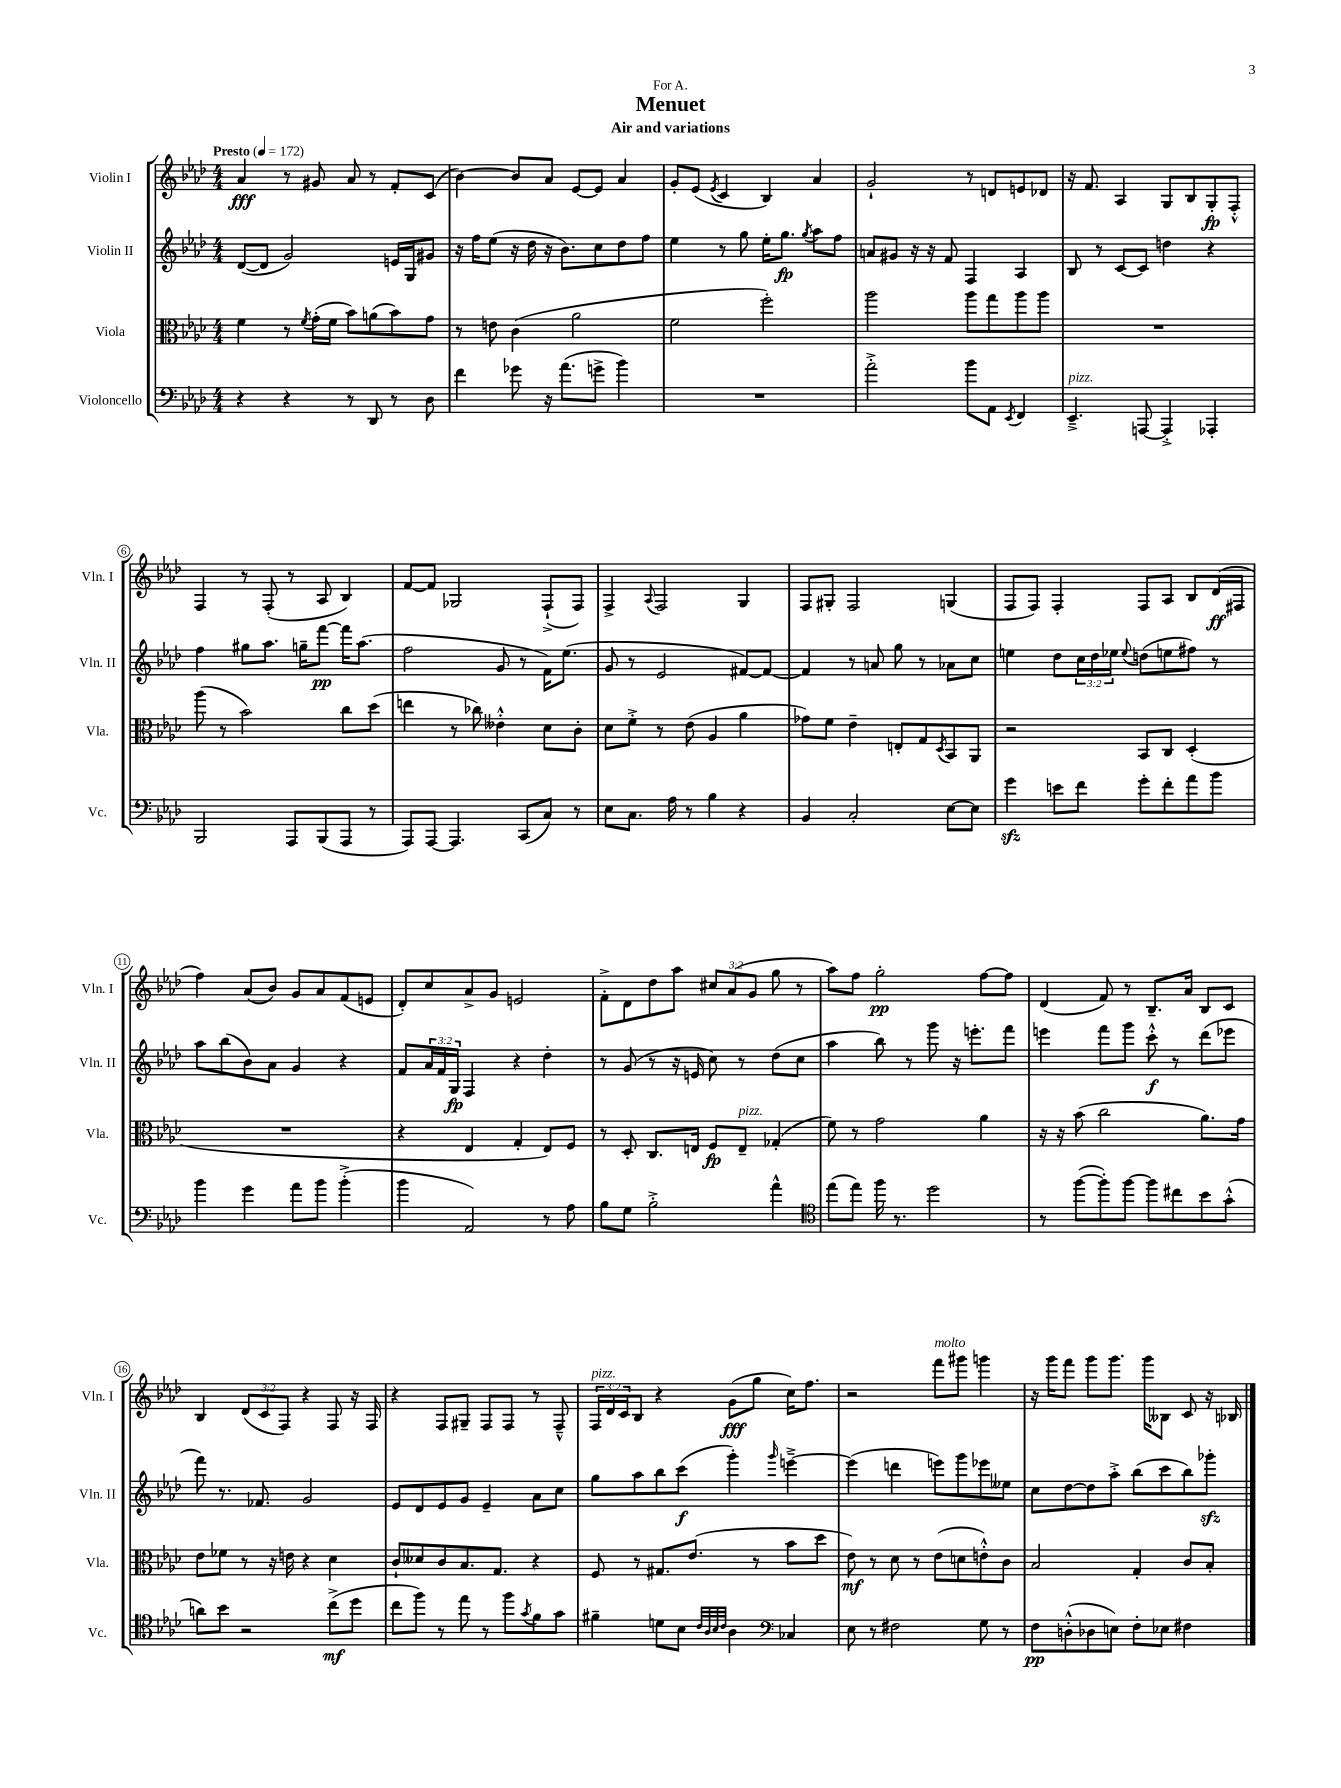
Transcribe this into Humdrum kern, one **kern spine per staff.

**kern	**dynam	**kern	**dynam	**kern	**dynam	**kern	**dynam
*part4	*part4	*part3	*part3	*part2	*part2	*part1	*part1
*staff4	*staff4	*staff3	*staff3	*staff2	*staff2	*staff1	*staff1
*I"Violoncello	*	*I"Viola	*	*I"Violin II	*	*I"Violin I	*
*I'Vc.	*	*I'Vla.	*	*I'Vln. II	*	*I'Vln. I	*
*clefF4	*	*clefC3	*	*clefG2	*	*clefG2	*
*k[b-e-a-d-]	*	*k[b-e-a-d-]	*	*k[b-e-a-d-]	*	*k[b-e-a-d-]	*
*M4/4	*	*M4/4	*	*M4/4	*	*M4/4	*
*MM172	*	*MM172	*	*MM172	*	*MM172	*
=1	=1	=1	=1	=1	=1	=1	=1
!	!	!	!	!	!	!LO:TX:a:B:t=Presto	!
4r	.	4f\	.	([8d-/L	.	4a-/	fff
.	.	.	.	8d-/J]	.	.	.
4r	.	8r	.	2g/)	.	8r	.
.	.	8qf/	.	.	.	.	.
.	.	(16g'\LL	.	.	.	8g#X/	.
.	.	16f\JJ	.	.	.	.	.
8r	.	8b-\L)	.	.	.	8a-/	.
8DD-/	.	(8an\	.	.	.	8r	.
8r	.	8b-\)	.	16en/LL	.	8f'/L	.
.	.	.	.	16G/J	.	.	.
8D-\	.	8g\J	.	8g#X/J	.	(8c/J	.
=2	=2	=2	=2	=2	=2	=2	=2
4f\	.	8r	.	16r	.	[4b-\)	.
.	.	.	.	16ff\KL	.	.	.
.	.	8en\	.	(8ee-\J	.	.	.
8g-X\	.	(4c\	.	16r	.	8b-/L]	.
.	.	.	.	16dd-\	.	.	.
16r	.	.	.	16r	.	8a-/J	.
(8.a-\L	.	.	.	8.b-\L)	.	.	.
.	.	2a-\	.	.	.	[8e-/L	.
8gn^\J	.	.	.	8cc\	.	8e-/J]	.
4b-\)	.	.	.	8dd-\	.	4a-/	.
.	.	.	.	8ff\J	.	.	.
=3	=3	=3	=3	=3	=3	=3	=3
1r	.	2f\	.	4ee-\	.	8g'/L	.
.	.	.	.	.	.	(8e-/J	.
.	.	.	.	.	.	8qe-/	.
.	.	.	.	8r	.	4c/	.
.	.	.	.	8gg\	.	.	.
.	.	2ff'\)	.	16ee-'\KL	.	4B-/)	.
.	.	.	.	8.gg\J	fp	.	.
.	.	.	.	8qgg/	.	.	.
.	.	.	.	8aa-\L	.	4a-/	.
.	.	.	.	8ff\J	.	.	.
=4	=4	=4	=4	=4	=4	=4	=4
2a-'^\	.	2aa-\	.	8an/L	.	2g`/	.
.	.	.	.	8g#X/J	.	.	.
.	.	.	.	16r	.	.	.
.	.	.	.	16r	.	.	.
.	.	.	.	8f/	.	.	.
8b-\L	.	8aa-\L	.	4F/	.	8r	.
8AA-\J	.	8gg\	.	.	.	8dn/L	.
8qEE-/	.	.	.	.	.	.	.
4FF/	.	8aa-\	.	4A-/	.	8en/	.
.	.	8aa-\J	.	.	.	8d-X/J	.
=5	=5	=5	=5	=5	=5	=5	=5
!LO:TX:a:i:t=pizz.	!	!	!	!	!	!	!
4.EE-~^/	.	1r	.	8B-/	.	16r	.
.	.	.	.	.	.	8.f/	.
.	.	.	.	8r	.	.	.
.	.	.	.	[8c/L	.	4A-/	.
[8AAAn/	.	.	.	8c/J]	.	.	.
4AAA'^/]	.	.	.	4ddn\	.	8G/L	.
.	.	.	.	.	.	8B-/	.
4AAA-X'/	.	.	.	4r	.	8G'/	fp
.	.	.	.	.	.	8F'^^/J	.
!!LO:LB:g=z
=6	=6	=6	=6	=6	=6	=6	=6
2BBB-/	.	(8aa-\	.	4ff\	.	4F/	.
.	.	8r	.	.	.	.	.
.	.	2b-\)	.	8gg#X\L	.	8r	.
.	.	.	.	8.aa-\J	.	(8F'/	.
8AAA-/L	.	.	.	.	.	8r	.
.	.	.	.	16ggn~\KL	.	.	.
(8BBB-/	.	.	.	[8fff\J	pp	8A-/	.
8AAA-/J	.	8cc\L	.	16fff\KL]	.	4B-/)	.
.	.	.	.	(8.aa-\J	.	.	.
8r	.	(8dd-\J	.	.	.	.	.
=7	=7	=7	=7	=7	=7	=7	=7
8AAA-/L)	.	4een\	.	2ff\	.	[8f/L	.
[8AAA-/J	.	.	.	.	.	8f/J]	.
4.AAA-/]	.	8r	.	.	.	2G-X/	.
.	.	8cc-X\)	.	.	.	.	.
.	.	4e--X'^^\	.	8g/	.	.	.
(8CC/L	.	.	.	8r	.	.	.
8C/J)	.	8d-\L	.	16f\KL)	.	(8F`^/L	.
.	.	.	.	(8.ee-\J	.	.	.
8r	.	8c'\J	.	.	.	8F/J)	.
=8	=8	=8	=8	=8	=8	=8	=8
8E-\L	.	8d-\L	.	8g/	.	4F^/	.
8.C\J	.	8f'^\J	.	8r	.	.	.
.	.	.	.	.	.	8qqA-/	.
.	.	8r	.	2e-/	.	2F/	.
16A-\	.	.	.	.	.	.	.
8r	.	(8e-\	.	.	.	.	.
4B-\	.	4A-/	.	.	.	.	.
4r	.	4a-\	.	[8f#X/L)	.	4G/	.
.	.	.	.	8f#/J_	.	.	.
=9	=9	=9	=9	=9	=9	=9	=9
4BB-/	.	8g-X\L)	.	4f#/]	.	8F/L	.
.	.	8f\J	.	.	.	8G#X'/J	.
2C'/	.	4e-~\	.	8r	.	2F/	.
.	.	.	.	8an/	.	.	.
.	.	8En'/L	.	8gg\	.	.	.
.	.	8G/	.	8r	.	.	.
.	.	8qD-/	.	.	.	.	.
[8E-\L	.	8BB-/	.	8a-X\L	.	(4Gn/	.
8E-\J]	.	8AA-/J	.	8cc\J	.	.	.
=10	=10	=10	=10	=10	=10	=10	=10
4gzz\	.	2r	.	4een\	.	8F/L	.
.	.	.	.	.	.	8F/J)	.
8en\L	.	.	.	8dd-\L	.	4F'/	.
8f\J	.	.	.	24cc\L	.	.	.
.	.	.	.	24dd-\	.	.	.
.	.	.	.	24ee-X\JJ	.	.	.
.	.	.	.	8qqee-/	.	.	.
8g'\L	.	8BB-/L	.	(8ddn\L	.	8F/L	.
8f'\	.	8C/J	.	8een\	.	8A-/J	.
8a-\	.	(4D-'/	.	8ff#X\J)	.	8B-/L	.
8b-\J	.	.	.	8r	.	(16d-/L	ff
.	.	.	.	.	.	16F#X/JJ	.
!!LO:LB:g=z
=11	=11	=11	=11	=11	=11	=11	=11
4b-\	.	1r	.	8aa-\L	.	4ff\)	.
.	.	.	.	(8bb-\	.	.	.
4g\	.	.	.	8b-\)	.	(8a-/L	.
.	.	.	.	8a-\J	.	8b-/J)	.
8a-\L	.	.	.	4g/	.	8g/L	.
8b-\J	.	.	.	.	.	8a-/	.
(4b-'^\	.	.	.	4r	.	(8f/	.
.	.	.	.	.	.	8en/J	.
=12	=12	=12	=12	=12	=12	=12	=12
4b-\	.	4r	.	8f/L	.	8d-'/L)	.
.	.	.	.	24a-/L	.	8cc/	.
.	.	.	.	24f/	.	.	.
.	.	.	.	24G/JJ	fp	.	.
2AA-/)	.	4E-/	.	4F/	.	8a-^/	.
.	.	.	.	.	.	8g/J	.
.	.	4G'/	.	4r	.	2en/	.
8r	.	8E-/L)	.	4dd-'\	.	.	.
8A-\	.	8F/J	.	.	.	.	.
=13	=13	=13	=13	=13	=13	=13	=13
8B-\L	.	8r	.	8r	.	8f'^\L	.
8G\J	.	8D-'/	.	(8g/	.	8d-\	.
2B-'^\	.	8.C/L	.	8r	.	8dd-\	.
.	.	.	.	16r	.	8aa-\J	.
.	.	16En/Jk	.	16en/	.	.	.
.	.	8F/L	fp	8cc\)	.	12cc#X/L	.
.	.	.	.	.	.	(12a-/	.
!	!	!LO:TX:a:i:t=pizz.	!	!	!	!	!
.	.	8E~/J	.	8r	.	.	.
.	.	.	.	.	.	12g/J	.
4a-^^\	.	(4G-X'/	.	(8dd-\L	.	8gg\	.
.	.	.	.	8cc\J	.	8r	.
=14	=14	=14	=14	=14	=14	=14	=14
*clefC4	*	*	*	*	*	*	*
(8ee-\L	.	8f\)	.	4aa-\	.	8aa-\L)	.
8ee-\J)	.	8r	.	.	.	8ff\J	.
16ff\	.	2g\	.	8bb-\)	.	2gg'\	pp
8.r	.	.	.	.	.	.	.
.	.	.	.	8r	.	.	.
2dd-\	.	.	.	8ggg\	.	.	.
.	.	.	.	16r	.	.	.
.	.	.	.	8.eeen'\L	.	.	.
.	.	4a-\	.	.	.	[8ff\L	.
.	.	.	.	8fff\J	.	8ff\J]	.
=15	=15	=15	=15	=15	=15	=15	=15
8r	.	16r	.	4eeen\	.	(4d-/	.
.	.	16r	.	.	.	.	.
([8ff\L	.	(8b-\	.	.	.	.	.
8ff'\])	.	2cc\	.	8fff\L	.	8f/)	.
[8ff\J	.	.	.	8ggg\J	.	8r	.
8ff\L]	.	.	.	8ccc'^^\	f	8.B-~/L	.
8cc#X\	.	.	.	8r	.	.	.
.	.	.	.	.	.	16a-/Jk	.
8b-\	.	8.a-\L)	.	(8ddd-\L	.	8B-/L	.
(8g'^^\J	.	.	.	8eee-X\J	.	8c/J	.
.	.	16g\Jk	.	.	.	.	.
!!LO:LB:g=z
=16	=16	=16	=16	=16	=16	=16	=16
8an\L)	.	8e-\L	.	8fff\)	.	4B-/	.
8b-\J	.	8f-X\J	.	8.r	.	.	.
2r	.	8r	.	.	.	(12d-/L	.
.	.	.	.	8.f-X/	.	.	.
.	.	.	.	.	.	12c/	.
.	.	16r	.	.	.	.	.
.	.	.	.	.	.	12F/J)	.
.	.	16en\	.	.	.	.	.
.	.	4r	.	2g/	.	4r	.
(8cc^\L	mf	4d-\	.	.	.	8F/	.
8dd-\J	.	.	.	.	.	16r	.
.	.	.	.	.	.	16F/	.
=17	=17	=17	=17	=17	=17	=17	=17
8cc\L	.	8c`/L	.	8e-/L	.	4r	.
8ff\J)	.	8d--X/	.	8d-/	.	.	.
8r	.	8c/	.	8e-/	.	8F/L	.
8ee-\	.	8.B-/	.	8g/J	.	8G#X~/J	.
8r	.	.	.	4e-~/	.	8F/L	.
.	.	8.G/J	.	.	.	.	.
8ff\L	.	.	.	.	.	8F/J	.
8qg/	.	.	.	.	.	.	.
8f\	.	4r	.	8a-\L	.	8r	.
8g\J	.	.	.	8cc\J	.	8F~^^/	.
=18	=18	=18	=18	=18	=18	=18	=18
!	!	!	!	!	!	!LO:TX:a:i:t=pizz.	!
4f#X~\	.	8F/	.	8gg\L	.	24F/LL	.
.	.	.	.	.	.	24d-/	.
.	.	.	.	.	.	24c/J	.
.	.	8r	.	8aa-\	.	8B-/J	.
8dn\L	.	8.G#X/L	.	8bb-\	.	4r	.
8B-\J	.	.	.	(8ccc\J	f	.	.
.	.	(8.e-/J	.	.	.	.	.
32qqc/LLL	.	.	.	.	.	.	.
32qqA-/	.	.	.	.	.	.	.
32qqB-/	.	.	.	.	.	.	.
32qqc/JJJ	.	.	.	.	.	.	.
4A-\	.	.	.	4ggg'\)	.	(8g\L	fff
.	.	8r	.	.	.	8gg\J	.
*clefF4	*	*	*	*	*	*	*
.	.	.	.	16qqggg/	.	.	.
4C-X/	.	8b-\L	.	[4eeen~^\	.	16cc\KL)	.
.	.	.	.	.	.	8.ff\J	.
.	.	8dd-\J	.	.	.	.	.
=19	=19	=19	=19	=19	=19	=19	=19
8E-\	.	8e-\)	mf	(4eee\]	.	2r	.
8r	.	8r	.	.	.	.	.
2F#X\	.	8d-\	.	4dddn\	.	.	.
.	.	8r	.	.	.	.	.
!	!	!	!	!	!	!LO:TX:a:i:t=molto	!
.	.	(8e-\L	.	8eeen\L)	.	8fff\L	.
.	.	8dn\	.	8ggg\	.	8ggg#X\J	.
8G\	.	8en'^^\)	.	8eee-X\	.	4gggn\	.
8r	.	8c\J	.	8ee--X\J	.	.	.
=20	=20	=20	=20	=20	=20	=20	=20
8F\L	pp	2B-/	.	8cc\L	.	16r	.
.	.	.	.	.	.	16ggg\KL	.
(8Dn'^^\	.	.	.	[8dd-\	.	8fff\J	.
8D-X\	.	.	.	8dd-\]	.	8ggg\L	.
8En\J)	.	.	.	8aa-'^\J	.	8.ggg\J	.
8F'\L	.	4G'/	.	(8bb-\L	.	.	.
.	.	.	.	.	.	16ggg\KL	.
8E-X\J	.	.	.	8ccc\	.	8B--X\J	.
4F#X\	.	8c/L	.	8bb-\)	.	8c/	.
.	.	8B-'/J	.	8ggg-Xzz'\J	.	16r	.
.	.	.	.	.	.	16B-X/	.
==	==	==	==	==	==	==	==
*-	*-	*-	*-	*-	*-	*-	*-
